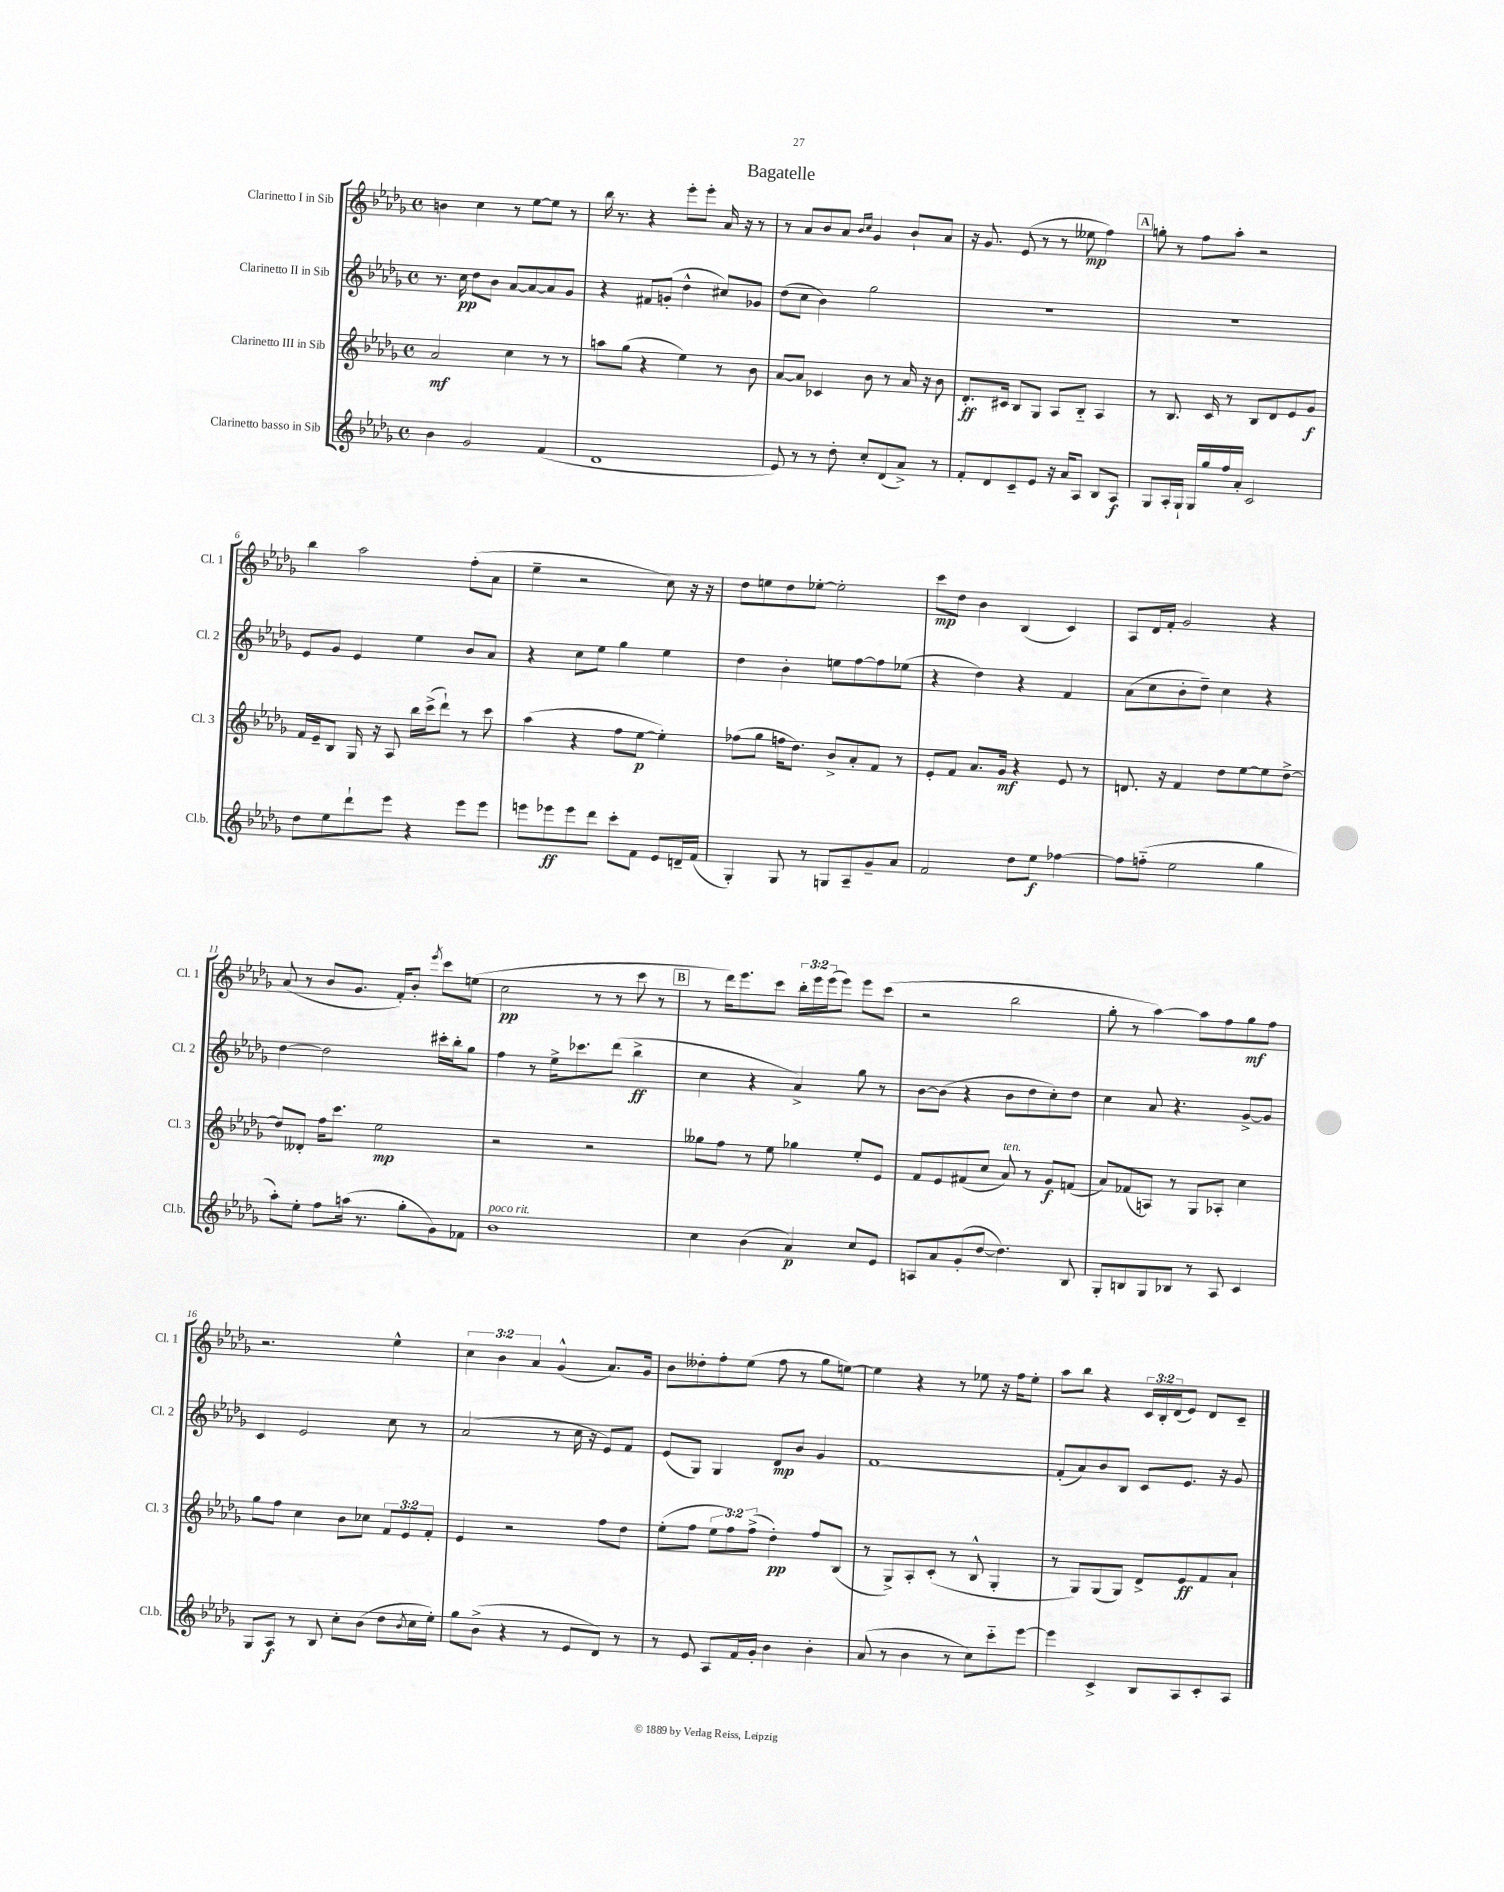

**kern	**dynam	**kern	**dynam	**kern	**dynam	**kern	**dynam
*part4	*part4	*part3	*part3	*part2	*part2	*part1	*part1
*staff4	*staff4	*staff3	*staff3	*staff2	*staff2	*staff1	*staff1
*I"Clarinetto basso in Sib	*	*I"Clarinetto III in Sib	*	*I"Clarinetto II in Sib	*	*I"Clarinetto I in Sib	*
*I'Cl.b.	*	*I'Cl. 3	*	*I'Cl. 2	*	*I'Cl. 1	*
*clefG2	*	*clefG2	*	*clefG2	*	*clefG2	*
*k[b-e-a-d-g-]	*	*k[b-e-a-d-g-]	*	*k[b-e-a-d-g-]	*	*k[b-e-a-d-g-]	*
*M4/4	*	*M4/4	*	*M4/4	*	*M4/4	*
*met(c)	*	*met(c)	*	*met(c)	*	*met(c)	*
=1	=1	=1	=1	=1	=1	=1	=1
4b-\	.	2a-/	mf	8.r	.	4bn\	.
.	.	.	.	16cc\	pp	.	.
2g-/	.	.	.	8dd-\L	.	4cc\	.
.	.	.	.	8b-\J	.	.	.
.	.	4cc\	.	[8a-/L	.	8r	.
.	.	.	.	8a-/_	.	[8ee-\L	.
(4f/	.	8r	.	8a-/]	.	8ee-\J]	.
.	.	8r	.	8g-/J	.	8r	.
=2	=2	=2	=2	=2	=2	=2	=2
1d-	.	8aan\L	.	4r	.	16bb-\	.
.	.	.	.	.	.	8.r	.
.	.	(8gg-\J	.	.	.	.	.
.	.	4r	.	8f#X/L	.	4r	.
.	.	.	.	(8gn'/J	.	.	.
.	.	4ee-\)	.	4dd-^^\	.	8eee-'\L	.
.	.	.	.	.	.	8eee-'\J	.
.	.	8r	.	8cc#X/L)	.	16a-/	.
.	.	.	.	.	.	16r	.
.	.	8b-\	.	8g-X/J	.	8r	.
=3	=3	=3	=3	=3	=3	=3	=3
8e-/)	.	[8a-/L	.	(8dd-\L	.	8r	.
8r	.	8a-/J]	.	8cc\J	.	8a-/L	.
8r	.	4c-X/	.	4b-\)	.	8b-/	.
8dd-'\	.	.	.	.	.	8a-/J	.
.	.	.	.	.	.	16qqb-/LL	.
.	.	.	.	.	.	16qqcc/JJ	.
8cc'/L	.	8b-\	.	2gg-\	.	4g-/	.
(8d-/	.	8r	.	.	.	.	.
8a-^/J)	.	16a-/	.	.	.	8b-`/L	.
.	.	16r	.	.	.	.	.
8r	.	8b-\	.	.	.	8a-/J	.
=4	=4	=4	=4	=4	=4	=4	=4
8f'/L	.	8.d-'/L	ff	1r	.	16r	.
.	.	.	.	.	.	8.g-/	.
8d-/	.	.	.	.	.	.	.
.	.	16c#X/Jk	.	.	.	.	.
8c~/	.	8B-/L	.	.	.	(8e-/	.
8e-/J	.	8G-/J	.	.	.	8r	.
16r	.	8A-/L	.	.	.	8r	.
16a-/KL	.	.	.	.	.	.	.
8A-/J	.	8B-/J	.	.	.	8ee--X\	mp
8B-/L	.	4A-/	.	.	.	4ff\)	.
8A-/J	f	.	.	.	.	.	.
!!LO:REH:place=s1:t=A
=5	=5	=5	=5	=5	=5	=5	=5
8G-/L	.	8r	.	1r	.	8ggn'\	.
16A-'/L	.	8.B-/	.	.	.	8r	.
16G-`/JJ	.	.	.	.	.	.	.
16G-/LL	.	.	.	.	.	8ff\L	.
16gg-/	.	16c/	.	.	.	.	.
16ff/	.	8r	.	.	.	8aa-'\J	.
16a-'/JJ	.	.	.	.	.	.	.
2c/	.	8B-/L	.	.	.	2r	.
.	.	8d-/	.	.	.	.	.
.	.	8e-/	.	.	.	.	.
.	.	8g-/J	f	.	.	.	.
!!LO:LB:g=z
=6	=6	=6	=6	=6	=6	=6	=6
8dd-\L	.	16f/LL	.	8e-/L	.	4bb-\	.
.	.	16e-~/J	.	.	.	.	.
8ee-\	.	8B-/J	.	8g-/J	.	.	.
8ddd-`\	.	16G-/	.	4e-/	.	2aa-\	.
.	.	16r	.	.	.	.	.
8eee-\J	.	8A-/	.	.	.	.	.
4r	.	16bb-\LL	.	4ee-\	.	.	.
.	.	(16ccc^\J	.	.	.	.	.
.	.	8ddd-`\J)	.	.	.	.	.
8eee-\L	.	8r	.	8b-/L	.	(8ff'\L	.
8eee-\J	.	8ccc\	.	8a-/J	.	8a-\J	.
=7	=7	=7	=7	=7	=7	=7	=7
8eeen\L	.	(4aa-\	.	4r	.	4ee-~\	.
8eee-X\	ff	.	.	.	.	.	.
8eee-\	.	4r	.	8cc\L	.	2r	.
8ddd-\J	.	.	.	8ee-\J	.	.	.
8ccc'\L	.	8ff\L	.	4gg-\	.	.	.
8f\J	.	[8ee-\J	p	.	.	.	.
8e-/L	.	4ee-'\])	.	4ee-\	.	8cc\)	.
16dn~/L	.	.	.	.	.	16r	.
(16f/JJ	.	.	.	.	.	16r	.
=8	=8	=8	=8	=8	=8	=8	=8
4G-'/)	.	(8ff-X\L	.	4dd-\	.	8dd-\L	.
.	.	8gg-\J	.	.	.	8een\	.
8G-/	.	16ffn\KL	.	4b-'\	.	8dd-\	.
.	.	8.dd-\J)	.	.	.	.	.
8r	.	.	.	.	.	[8ee-X'\J	.
8Gn/L	.	8b-^/L	.	8een\L	.	2ee-'\]	.
8A-~/	.	8a-'/	.	[8ff\	.	.	.
8g-~/	.	8f/J	.	8ff\]	.	.	.
8a-/J	.	8r	.	(8ee-X\J	.	.	.
=9	=9	=9	=9	=9	=9	=9	=9
2f/	.	8e-'/L	.	4r	.	8ccc\L	mp
.	.	8f/J	.	.	.	8dd-\J	.
.	.	8.a-/L	.	4dd-\)	.	4b-\	.
.	.	16g-/Jk	mf	.	.	.	.
8dd-\L	.	4r	.	4r	.	(4B-/	.
8ee-\J	f	.	.	.	.	.	.
[4ff-X\	.	8e-/	.	4f/	.	4c/)	.
.	.	8r	.	.	.	.	.
=10	=10	=10	=10	=10	=10	=10	=10
8ff-\L]	.	8.dn/	.	(8a-\L	.	8A-/L	.
(8ffn\J	.	.	.	8cc\	.	16d-/L	.
.	.	16r	.	.	.	16f'/JJ	.
2ee-\	.	4f/	.	8b-'\	.	2g-/	.
.	.	.	.	8dd-~\J)	.	.	.
.	.	8dd-\L	.	4cc\	.	.	.
.	.	[8ee-\	.	.	.	.	.
4gg-\	.	8ee-\]	.	4r	.	4r	.
.	.	[8dd-^\J	.	.	.	.	.
!!LO:LB:g=z
=11	=11	=11	=11	=11	=11	=11	=11
8aa-'\L)	.	8dd-/L]	.	[4dd-\	.	(8a-/	.
8ee-'\J	.	8d--X'/J	.	.	.	8r	.
8ff\L	.	16ff\KL	.	2dd-\]	.	8b-/L	.
.	.	8.ccc\J	.	.	.	.	.
(16aan\Jk	.	.	.	.	.	8.g-/J	.
8.r	.	.	.	.	.	.	.
.	.	2ee-\	mp	.	.	.	.
.	.	.	.	.	.	16f'/KL)	.
8gg-'\L	.	.	.	.	.	8b-'/J	.
.	.	.	.	.	.	8qeee-/	.
8g-\)	.	.	.	16ccc#X'\LL	.	8ccc\L	.
.	.	.	.	16bb-'\J	.	.	.
8f-X\J	.	.	.	8gg-\J	.	(8een\J	.
=12	=12	=12	=12	=12	=12	=12	=12
!LO:TX:a:i:t=poco rit.	!	!	!	!	!	!	!
1b-	.	2r	.	4ff\	.	2cc\	pp
.	.	.	.	8r	.	.	.
.	.	.	.	16ee-^\KL	.	.	.
.	.	.	.	8.ccc-X\	.	.	.
.	.	2r	.	.	.	8r	.
.	.	.	.	(8ddd-\J	.	8r	.
.	.	.	.	4bb-^\	ff	8ccc\	.
.	.	.	.	.	.	8r	.
!!LO:REH:place=s1:t=B
=13	=13	=13	=13	=13	=13	=13	=13
4cc\	.	8gg--X\L	.	4cc\	.	8r	.
.	.	8ff\J	.	.	.	16ddd-\KL)	.
.	.	.	.	.	.	8.eee-\	.
(4b-\	.	8r	.	4r	.	.	.
.	.	8ee-\	.	.	.	8ccc\J	.
4a-/)	p	4gg-X\	.	4a-^/)	.	24bb-'\LL	.
.	.	.	.	.	.	24eee-\	.
.	.	.	.	.	.	(24eee-\J	.
.	.	.	.	.	.	8eee-\J)	.
8cc/L	.	8ee-'/L	.	8gg-\	.	8eee-\L	.
8e-/J	.	8e-/J	.	8r	.	(8ccc\J	.
=14	=14	=14	=14	=14	=14	=14	=14
8An/L	.	8f/L	.	[8b-\L	.	2r	.
8a-/	.	8e-/	.	(8b-\J]	.	.	.
(8g-'/	.	(8f#X/	.	4r	.	.	.
[8dd-/J	.	8cc/J	.	.	.	.	.
!	!	!LO:TX:a:i:t=ten.	!	!	!	!	!
4.dd-\])	.	8a-/)	.	8b-\L	.	2bb-\	.
.	.	8r	.	8dd-\	.	.	.
.	.	8g-/L	f	8cc'\)	.	.	.
8B-/	.	(8fn/J	.	8dd-\J	.	.	.
=15	=15	=15	=15	=15	=15	=15	=15
8G-'/L	.	8a-/L)	.	4cc\	.	8gg-'\	.
8Bn/	.	(8f-X/	.	.	.	8r	.
8G-/	.	8An/J)	.	8a-/	.	[4aa-\)	.
8B-X/J	.	8r	.	4.r	.	.	.
8r	.	8G-/L	.	.	.	8aa-\L]	.
8A-/	.	8A-X'/J	.	.	.	8ff\	.
4c/	.	4cc\	.	[8g-^/L	.	8gg-\	mf
.	.	.	.	8g-/J]	.	8ff\J	.
!!LO:LB:g=z
=16	=16	=16	=16	=16	=16	=16	=16
8G-/L	.	8gg-\L	.	4c/	.	2.r	.
8A-/J	f	8ff\J	.	.	.	.	.
8r	.	4cc\	.	2e-/	.	.	.
8B-/	.	.	.	.	.	.	.
8cc'\L	.	8b-\L	.	.	.	.	.
(8b-\J	.	8cc-X\J	.	.	.	.	.
8dd-\L	.	12f/L	.	8cc\	.	4ee-^^\	.
.	.	12e-/	.	.	.	.	.
8qb-/	.	.	.	.	.	.	.
16cc\L	.	.	.	8r	.	.	.
.	.	12f'/J	.	.	.	.	.
16ee-'\JJ)	.	.	.	.	.	.	.
=17	=17	=17	=17	=17	=17	=17	=17
8gg-\L	.	4e-/	.	(2a-/	.	6cc\	.
(8b-^\J	.	.	.	.	.	.	.
.	.	.	.	.	.	6b-\	.
4r	.	2r	.	.	.	.	.
.	.	.	.	.	.	6a-/	.
8r	.	.	.	8r	.	(4g-^^/	.
8e-/L	.	.	.	16cc\	.	.	.
.	.	.	.	16r	.	.	.
8d-/J)	.	8ff\L	.	8e-/L)	.	8.a-/L)	.
8r	.	8dd-\J	.	8f/J	.	.	.
.	.	.	.	.	.	16g-/Jk	.
=18	=18	=18	=18	=18	=18	=18	=18
8r	.	(8ee-'\L	.	(8e-/L	.	8b-\L	.
8e-/	.	8ff\J	.	8G-/J)	.	8dd--X'\	.
8A-/L	.	12ee-\L	.	4G-/	.	8ff'\	.
.	.	12ff\)	.	.	.	.	.
16f/L	.	.	.	.	.	(8ee-\J	.
.	.	(12ff^\J	.	.	.	.	.
16g-'/JJ	.	.	.	.	.	.	.
4b-\	.	4dd-'\)	pp	8d-/L	mp	8ff\	.
.	.	.	.	8b-/J	.	8r	.
4b-'\	.	8ff/L	.	4g-/	.	8gg-\L	.
.	.	(8B-/J	.	.	.	[8een\J)	.
=19	=19	=19	=19	=19	=19	=19	=19
(8a-/	.	8r	.	[1f	.	4ee\]	.
8r	.	8G-^/L)	.	.	.	.	.
4b-\	.	8A-'/	.	.	.	4r	.
.	.	(8c'/J	.	.	.	.	.
8r	.	8r	.	.	.	8r	.
8cc\L)	.	8B-^^/	.	.	.	8ee-X\	.
8ccc\	.	4G-'/	.	.	.	16r	.
.	.	.	.	.	.	16ff\KL	.
[8eee-\J	.	.	.	.	.	8ee-'\J	.
=20	=20	=20	=20	=20	=20	=20	=20
4eee-\]	.	8r	.	(8f'/L]	.	8aa-\L	.
.	.	8G-/L)	.	8a-/)	.	8bb-\J	.
4c^/	.	(8G-/	.	8b-/	.	4r	.
.	.	8G-/J)	.	8B-/J	.	.	.
8B-/L	.	8d-^/L	.	8c/L	.	24c/LL	.
.	.	.	.	.	.	24B-'/	.
.	.	.	.	.	.	(24d-/J	.
8A-/	.	8e-/	ff	8.e-/J	.	8e-/J)	.
8c'/	.	8f/	.	.	.	8d-/L	.
.	.	.	.	16r	.	.	.
8A-/J	.	8a-`/J	.	8g-/	.	8c~/J	.
==	==	==	==	==	==	==	==
*-	*-	*-	*-	*-	*-	*-	*-
